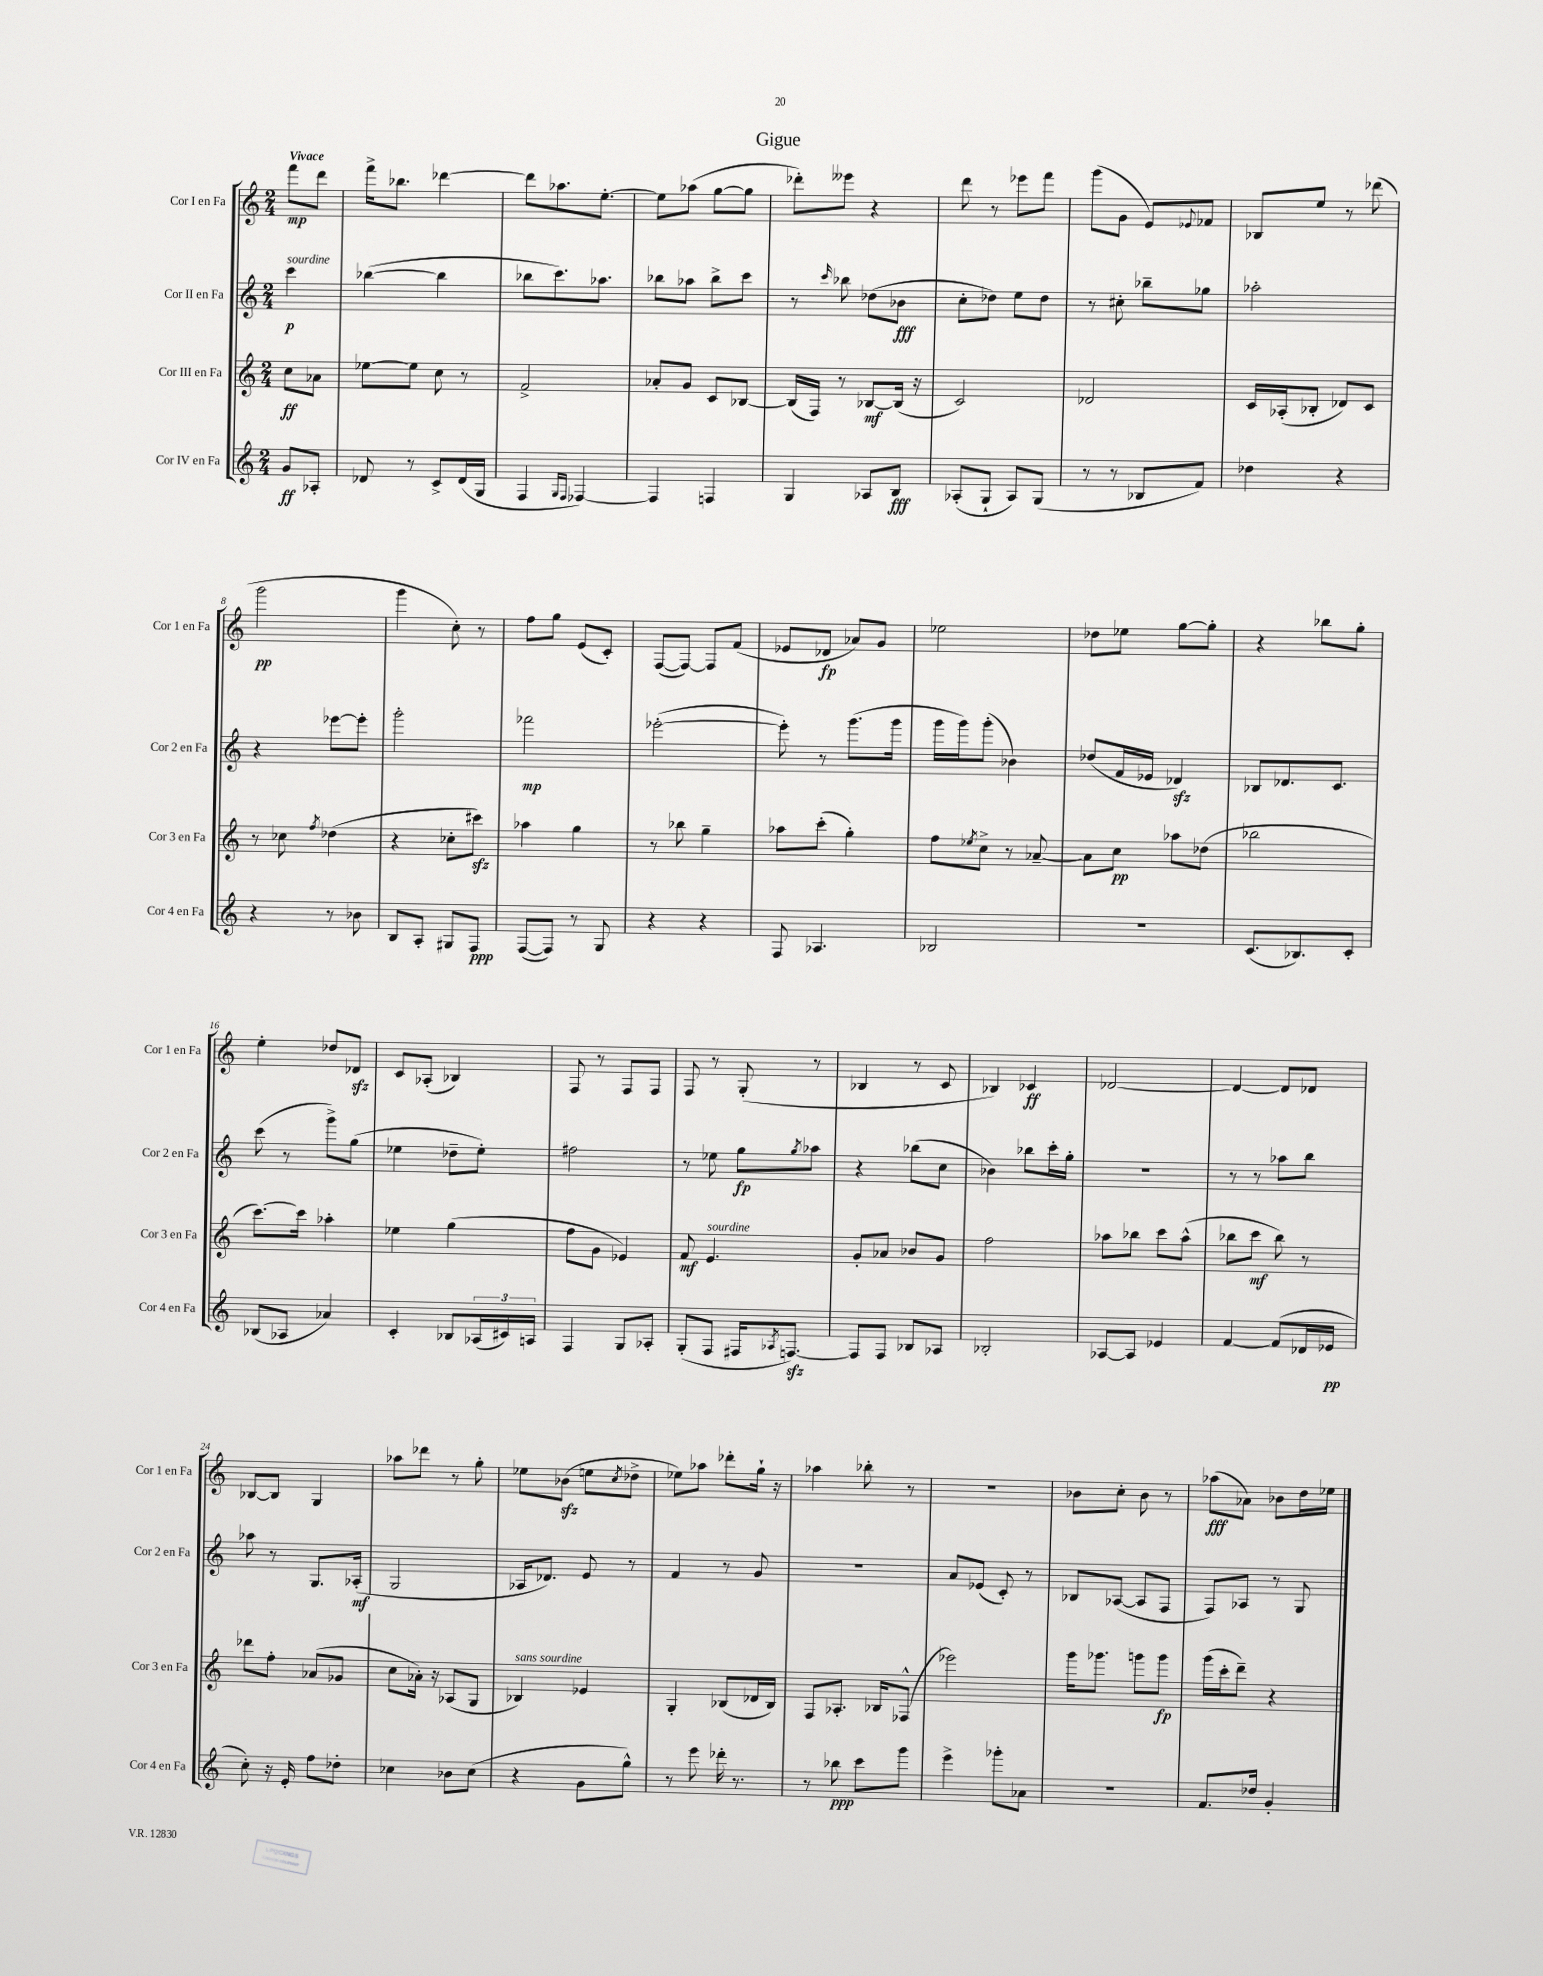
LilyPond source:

\header { title = "Gigue" }
<<
\new StaffGroup <<
\new Staff = "s0" \with { instrumentName = "Cor I en Fa" shortInstrumentName = "Cor 1 en Fa" } {
    \clef treble \key c \major \numericTimeSignature \time 2/4 \partial 4 \tempo "Vivace"
    f'''8\mp d'''8 |
    f'''16-> bes''8. des'''4~ |
    des'''8 aes''8. e''8.~-. |
    e''8 aes''8( g''8~ g''8 |
    des'''8-.) eeses'''8 r4 |
    d'''8 r8 ees'''8 f'''8 |
    g'''8( g'8 e'8) \appoggiatura { ees'8 } fes'8 |
    bes8 e''8 r8 des'''8( |
    g'''2\pp |
    g'''4 c''8-.) r8 |
    f''8 g''8 e'8( c'8-.) |
    f8~( f8~) f8 f'8( |
    ees'8 des'8\fp aes'8) g'8 |
    ees''2 |
    des''8 ees''8 g''8~ g''8-. |
    r4 bes''8 g''8-. |
    e''4-. des''8 des'8\sfz |
    c'8 aes8-.( bes4) |
    f8 r8 f8 f8 |
    f8 r8 g8-.( r8 |
    bes4 r8 c'8 |
    bes4) ces'4\ff |
    des'2~ |
    des'4~ des'8 des'8 |
    bes8~ bes8 g4 |
    aes''8 des'''8 r8 g''8-. |
    ees''8 bes'8\sfz( e''8 \acciaccatura { c''8 } des''8-> |
    ees''8) aes''8 des'''8-. g''16-! r16 |
    aes''4 bes''8-. r8 |
    r2 |
    bes'8 c''8-. bes'8 r8 |
    aes''8\fff( aes'8) bes'8 d''16 ees''16 \bar "|." |
}
\new Staff = "s1" \with { instrumentName = "Cor II en Fa" shortInstrumentName = "Cor 2 en Fa" } {
    \clef treble \key c \major \numericTimeSignature \time 2/4 \partial 4
    c'''4\p^\markup { \italic "sourdine" } |
    bes''4~( bes''4 |
    bes''8 c'''8.) aes''8. |
    bes''8 aes''8 bes''8-> c'''8 |
    r8 \grace { c'''16 } bes''8 des''8( bes'8\fff |
    c''8-. des''8) e''8 des''8 |
    r8 cis''8-. bes''8-- ges''8 |
    aes''2-. |
    r4 ees'''8~ ees'''8-. |
    g'''2-. |
    fes'''2\mp |
    ees'''2~-.( |
    ees'''8-.) r8 g'''8.( g'''16 |
    g'''16 g'''16) g'''8-.( bes'4) |
    des''8( f'16 ees'16 des'4\sfz) |
    bes8 des'8. c'8. |
    c'''8( r8 g'''8->) g''8( |
    ees''4 des''8-- ees''8-.) |
    fis''2 |
    r8 ees''8 g''8\fp \acciaccatura { g''8 } aes''8 |
    r4 bes''8( c''8 |
    bes'4) bes''8 c'''16-. g''16-. |
    R2 |
    r8 r8 aes''8 b''8 |
    aes''8 r8 g8. aes16-.\mf( |
    g2 |
    aes16 des'8.) e'8 r8 |
    f'4 r8 g'8 |
    r2 |
    a'8 ees'8( c'8-.) r8 |
    bes8 aes8~( aes8 f8 |
    f8) aes8 r8 g8 \bar "|." |
}
\new Staff = "s2" \with { instrumentName = "Cor III en Fa" shortInstrumentName = "Cor 3 en Fa" } {
    \clef treble \key c \major \numericTimeSignature \time 2/4 \partial 4
    c''8\ff aes'8 |
    ees''8~ ees''8 c''8 r8 |
    f'2-> |
    aes'8-. g'8 c'8 bes8~ |
    bes16( f16) r8 bes8~\mf bes16( r16 |
    c'2) |
    des'2 |
    c'16 aes16-.( bes8-. des'8) c'8 |
    r8 ces''8 \acciaccatura { f''8 } des''4( |
    r4 ces''8-. cis'''8\sfz) |
    aes''4 g''4 |
    r8 bes''8 g''4-- |
    aes''8 c'''8-.( g''4-.) |
    f''8 \acciaccatura { ees''8 } c''8-> r8 aes'8~-- |
    aes'8 c''8\pp aes''8 des''8( |
    bes''2 |
    c'''8.~) c'''16 aes''4-. |
    ees''4 g''4( |
    f''8 g'8 ees'4) |
    f'8\mf e'4.^\markup { \italic "sourdine" } |
    g'8-. aes'8 bes'8 g'8 |
    f''2 |
    aes''8 bes''8 c'''8 aes''8-^( |
    bes''8 c'''8\mf bes''8) r8 |
    des'''8 f''8-. aes'8( ges'8 |
    c''8 aes'16-.) r16 aes8( g8 |
    bes4^\markup { \italic "sans sourdine" }) ees'4 |
    g4-. bes8( des'16 bes16) |
    f8 aes8.-. bes16 fes8-^( |
    ees'''2) |
    g'''16 ges'''8. g'''8 g'''8\fp |
    g'''16( c'''16-. d'''8--) r4 \bar "|." |
}
\new Staff = "s3" \with { instrumentName = "Cor IV en Fa" shortInstrumentName = "Cor 4 en Fa" } {
    \clef treble \key c \major \numericTimeSignature \time 2/4 \partial 4
    g'8\ff aes8-. |
    des'8 r8 c'8-> des'16( g16 |
    f4 \grace { g16 f16 } fes4~) |
    fes4 f4 |
    g4 aes8 b8\fff |
    aes8-.( g8-! aes8) g8( |
    r8 r8 bes8 f'8) |
    des''4 r4 |
    r4 r8 bes'8 |
    b8 a8-. gis8 f8\ppp |
    f8~( f8) r8 g8 |
    r4 r4 |
    f8 aes4. |
    bes2 |
    R2 |
    c'8.( bes8.) c'8-. |
    bes8( aes8 aes'4) |
    c'4-. bes8 \tuplet 3/2 { aes16( cis'16) a16 } |
    f4 g8 aes8-. |
    g8-.( f8 fis16 \acciaccatura { aes8 } f8.~\sfz) |
    f8 f8 bes8 aes8 |
    bes2-. |
    aes8~ aes8 ees'4 |
    f'4~ f'8( des'16 ees'16\pp |
    c''8-.) r16 e'16-. f''8 des''8-. |
    ces''4 bes'8 ces''8( |
    r4 g'8 g''8-^) |
    r8 e'''8 des'''16-. r8. |
    r8 bes''8\ppp c'''8 g'''8 |
    e'''4-> ges'''8-. aes'8 |
    R2 |
    f'8. des''16 g'4-. \bar "|." |
}
>>
>>
